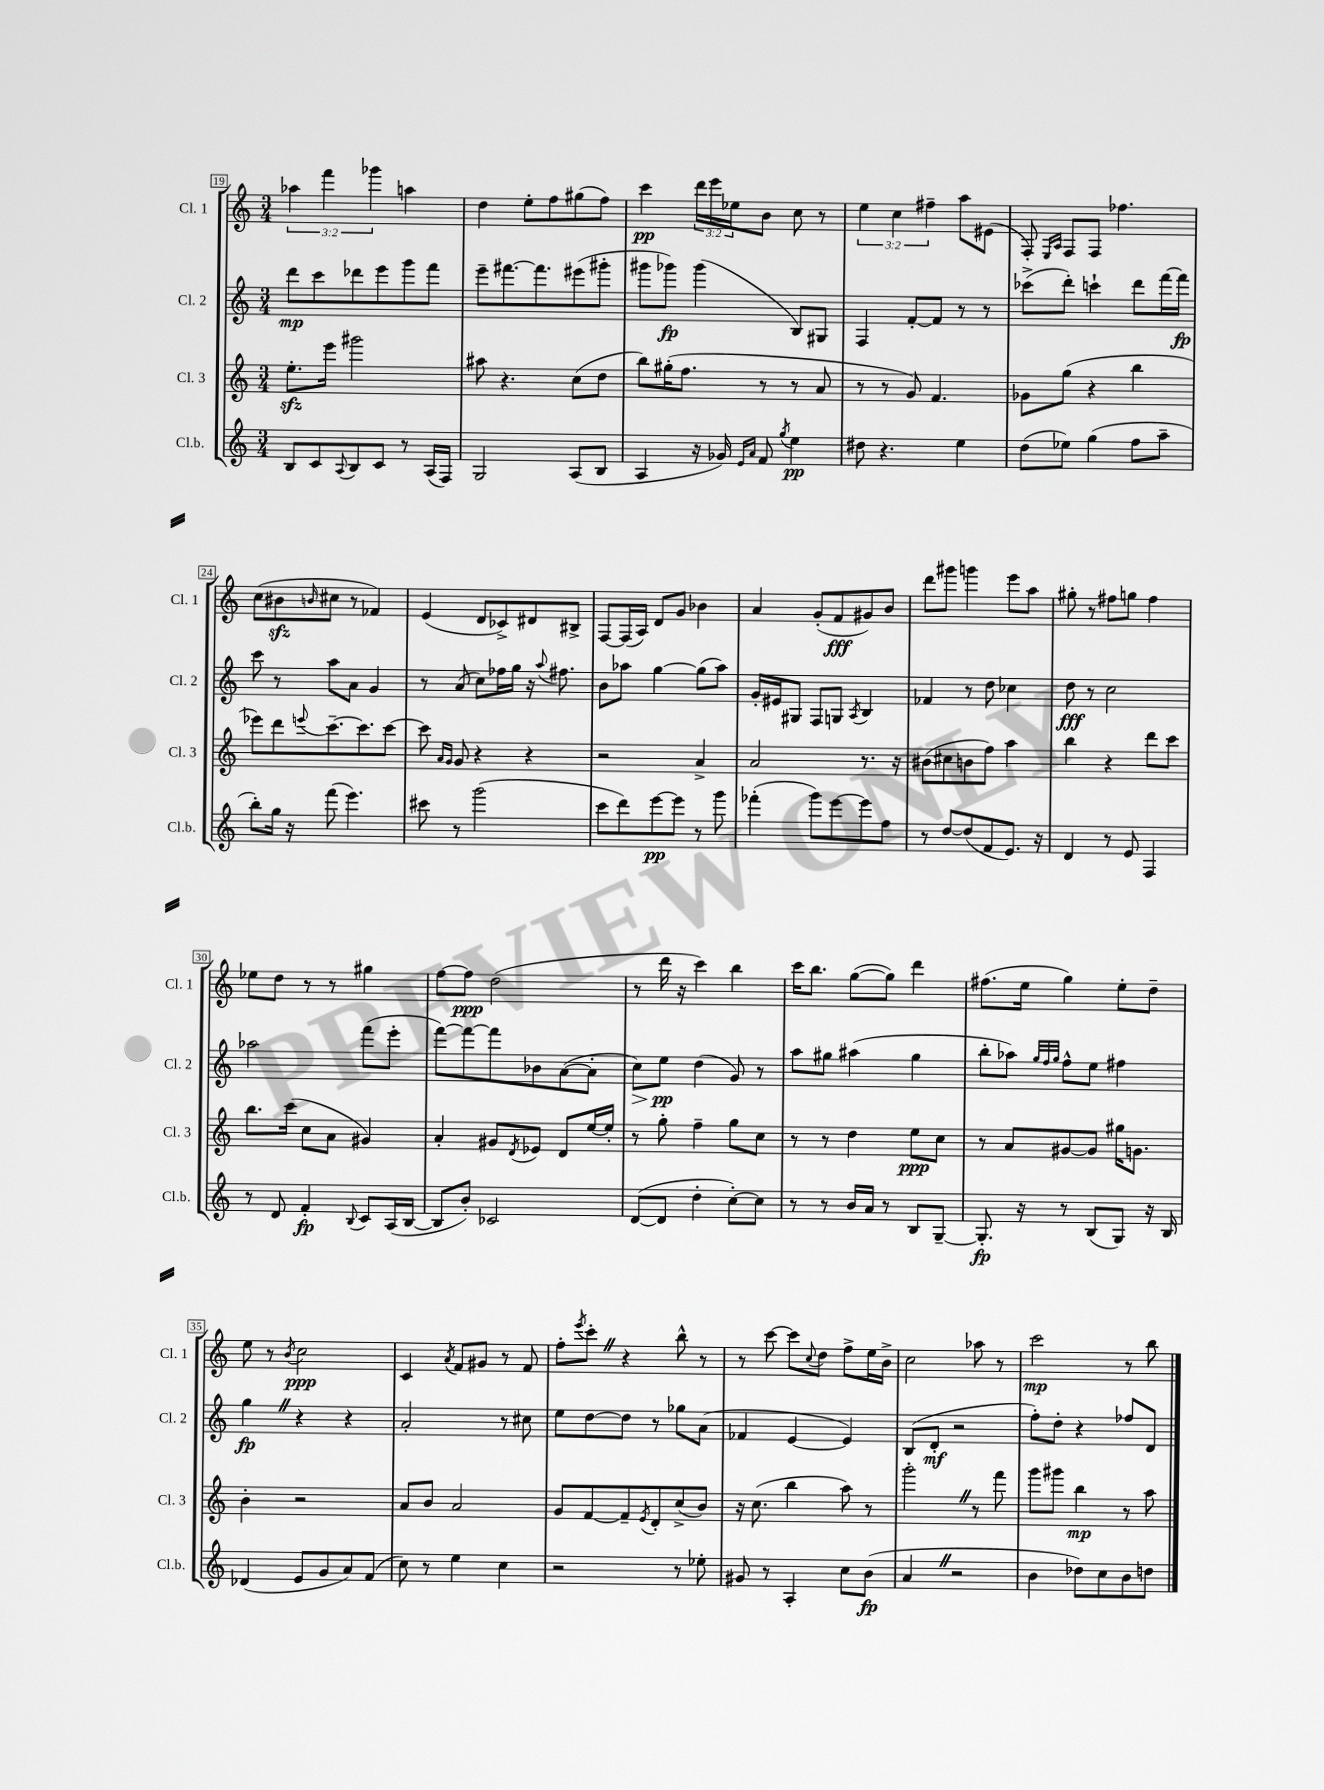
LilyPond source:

<<
\new StaffGroup <<
\new Staff = "s0" \with { instrumentName = "Cl. 1" shortInstrumentName = "Cl. 1" } {
    \clef treble \key c \major \numericTimeSignature \time 3/4 \override Staff.TupletNumber.text = #tuplet-number::calc-fraction-text
    \tuplet 3/2 { aes''4 f'''4 ges'''4 } a''4 |
    d''4 e''8-. f''8 gis''8( f''8) |
    c'''4\pp \tuplet 3/2 { d'''16 e'''16 ees''16 } b'8 c''8 r8 |
    \tuplet 3/2 { e''4 c''4 fis''4-- } a''8 eis'8( |
    f8-.) \grace { e16 a16 } f8 f8 fes''4. |
    c''8( bis'8\sfz \grace { b'16 } cis''8 r8 fes'4) |
    e'4( d'8 ces'8->) dis'8 bis8-> |
    f8~ f16( a16) d'8 g'8 bes'4 |
    a'4 g'8-.( f'8\fff gis'8) b'8 |
    d'''8 gis'''8 g'''4 e'''8 a''8 |
    gis''8-. r8 fis''8 g''8 fis''4 |
    ees''8 d''8 r8 r8 gis''4 |
    f''8~ f''8\ppp d''2( |
    r8 d'''16 r16 c'''4) b''4 |
    c'''16 b''8. g''8~( g''8) d'''4 |
    fis''8.( e''16 g''4) e''8-. d''8-- |
    e''8 r8 \acciaccatura { b'8 } c''2\ppp |
    c'4 \acciaccatura { a'8 } f'8 gis'8 r8 f'8 |
    f''8-. \acciaccatura { e'''8 } c'''8-. \once \override BreathingSign.text = \markup { \musicglyph "scripts.caesura.straight" } \breathe r4 b''8-^ r8 |
    r8 c'''8~ c'''8 \appoggiatura { c''8 } d''8 f''8-> e''16 b'16-> |
    c''2 aes''8 r8 |
    c'''2\mp r8 b''8 \bar "|." |
}
\new Staff = "s1" \with { instrumentName = "Cl. 2" shortInstrumentName = "Cl. 2" } {
    \clef treble \key c \major \numericTimeSignature \time 3/4
    d'''8\mp c'''8 des'''8 e'''8 g'''8 f'''8 |
    e'''8-- fis'''8.~ fis'''8. eis'''8( gis'''8-. |
    gis'''8 ges'''8\fp) ges'''4( b8) gis8 |
    f4 f'8~-. f'8 r8 r8 |
    ces'''8->( d'''8-.) c'''4-! d'''8 f'''16~ f'''16\fp |
    c'''8 r8 a''8 a'8 g'4 |
    r8 a'8( c''8) fes''16 g''16 r16 \appoggiatura { a''8 } fis''8. |
    b'8 aes''8 g''4~ g''8( aes''8) |
    g'16-. eis'16 gis8 f8 g8 \acciaccatura { a8 } b4 |
    fes'4 r8 d''8 ces''4 |
    d''8\fff r8 c''2 |
    aes''2 f'''8( e'''8-. |
    f'''8~) f'''8~ f'''8 bes'8 a'8~( a'8-. |
    c''8\>) e''8\pp\! d''4( g'8) r8 |
    a''8 gis''8 ais''4( gis''4 |
    b''8-. aes''8) \grace { g''32 f''32 g''32 } f''8-^ e''8 fis''4 |
    g''4\fp \once \override BreathingSign.text = \markup { \musicglyph "scripts.caesura.straight" } \breathe r4 r4 |
    a'2-. r8 cis''8 |
    e''8 d''8~ d''8 r8 ges''8 a'8( |
    fes'4 e'4~ e'4) |
    b8( d'8-.\mf r2 |
    f''8-.) d''8-. r4 fes''8 d'8 \bar "|." |
}
\new Staff = "s2" \with { instrumentName = "Cl. 3" shortInstrumentName = "Cl. 3" } {
    \clef treble \key c \major \numericTimeSignature \time 3/4
    e''8.-.\sfz e'''16 gis'''2 |
    ais''8 r4. c''8( d''8 |
    b''8) gis''16-.( f''8. r8 r8 a'8 |
    r8 r8 g'8) f'4. |
    ges'8 g''8( r4 b''4 |
    ees'''8) d'''8 \appoggiatura { e'''8 } c'''8.~-- c'''8. c'''8~ |
    c'''8 \grace { a'16 g'16 } g'8 r4 r4 |
    r2 a'4-> |
    a'2 r8. r16 |
    bis'8( cis''8 b'8 f''8) a''4 |
    b''4 r4 d'''8 c'''8 |
    b''8. c'''16( c''8 a'8 gis'4) |
    a'4-. gis'8 \acciaccatura { d'8 } ees'8 d'8 e''16~ e''16-. |
    r8 g''8-. f''4-- g''8 c''8 |
    r8 r8 d''4 e''8\ppp c''8 |
    r8 a'8 gis'8~ gis'8 gis''16 g'8. |
    b'4-. r2 |
    a'8 b'8 a'2 |
    g'8 f'8~ f'8-- \acciaccatura { e'8 } d'8-. c''8->( b'8) |
    r16 c''8.( b''4 a''8) r8 |
    g'''2-. \once \override BreathingSign.text = \markup { \musicglyph "scripts.caesura.straight" } \breathe r8 f'''8 |
    g'''8 gis'''8 b''4\mp r8 a''8 \bar "|." |
}
\new Staff = "s3" \with { instrumentName = "Cl.b." shortInstrumentName = "Cl.b." } {
    \clef treble \key c \major \numericTimeSignature \time 3/4
    b8 c'8 \appoggiatura { a8 } b8 c'8 r8 a16( f16) |
    g2 a8( b8 |
    a4 r16 ges'16) \grace { e'16 a'16 } f'8 \acciaccatura { g''8 } e''4\pp |
    dis''8 r4. e''4 |
    d''8( ees''8) g''4( f''8 a''8-- |
    b''8-.) g''16 r16 f'''8( e'''4.) |
    cis'''8 r8 g'''2( |
    c'''8 d'''8) e'''8~\pp e'''8 r8 g'''8 |
    fes'''4-.( g'''8) e'''8~ e'''8 f''8 |
    r8 d''8~ d''8( f'8 e'8.) r16 |
    d'4 r8 e'8 f4 |
    r8 d'8 f'4-.\fp \appoggiatura { b8 } c'8 a16( b16~ |
    b8 b'8-.) ces'2 |
    d'8~( d'8 d''4-. c''8~-.) c''8 |
    r8 r8 b'16 a'16 r8 b8 g8~-- |
    g8.-.\fp r16 r8 b8( g8) r16 b16 |
    des'4( e'8 g'8 a'8) f'8( |
    c''8) r8 e''4 c''4 |
    r2 r8 ees''8-. |
    gis'8 r8 a4-. c''8 b'8\fp( |
    a'4 \once \override BreathingSign.text = \markup { \musicglyph "scripts.caesura.straight" } \breathe r2 |
    b'4 des''8) c''8 b'8 d''8 \bar "|." |
}
>>
>>
\layout { \context { \Score currentBarNumber = #19 \override BarNumber.stencil = #(make-stencil-boxer 0.1 0.3 ly:text-interface::print) } }
